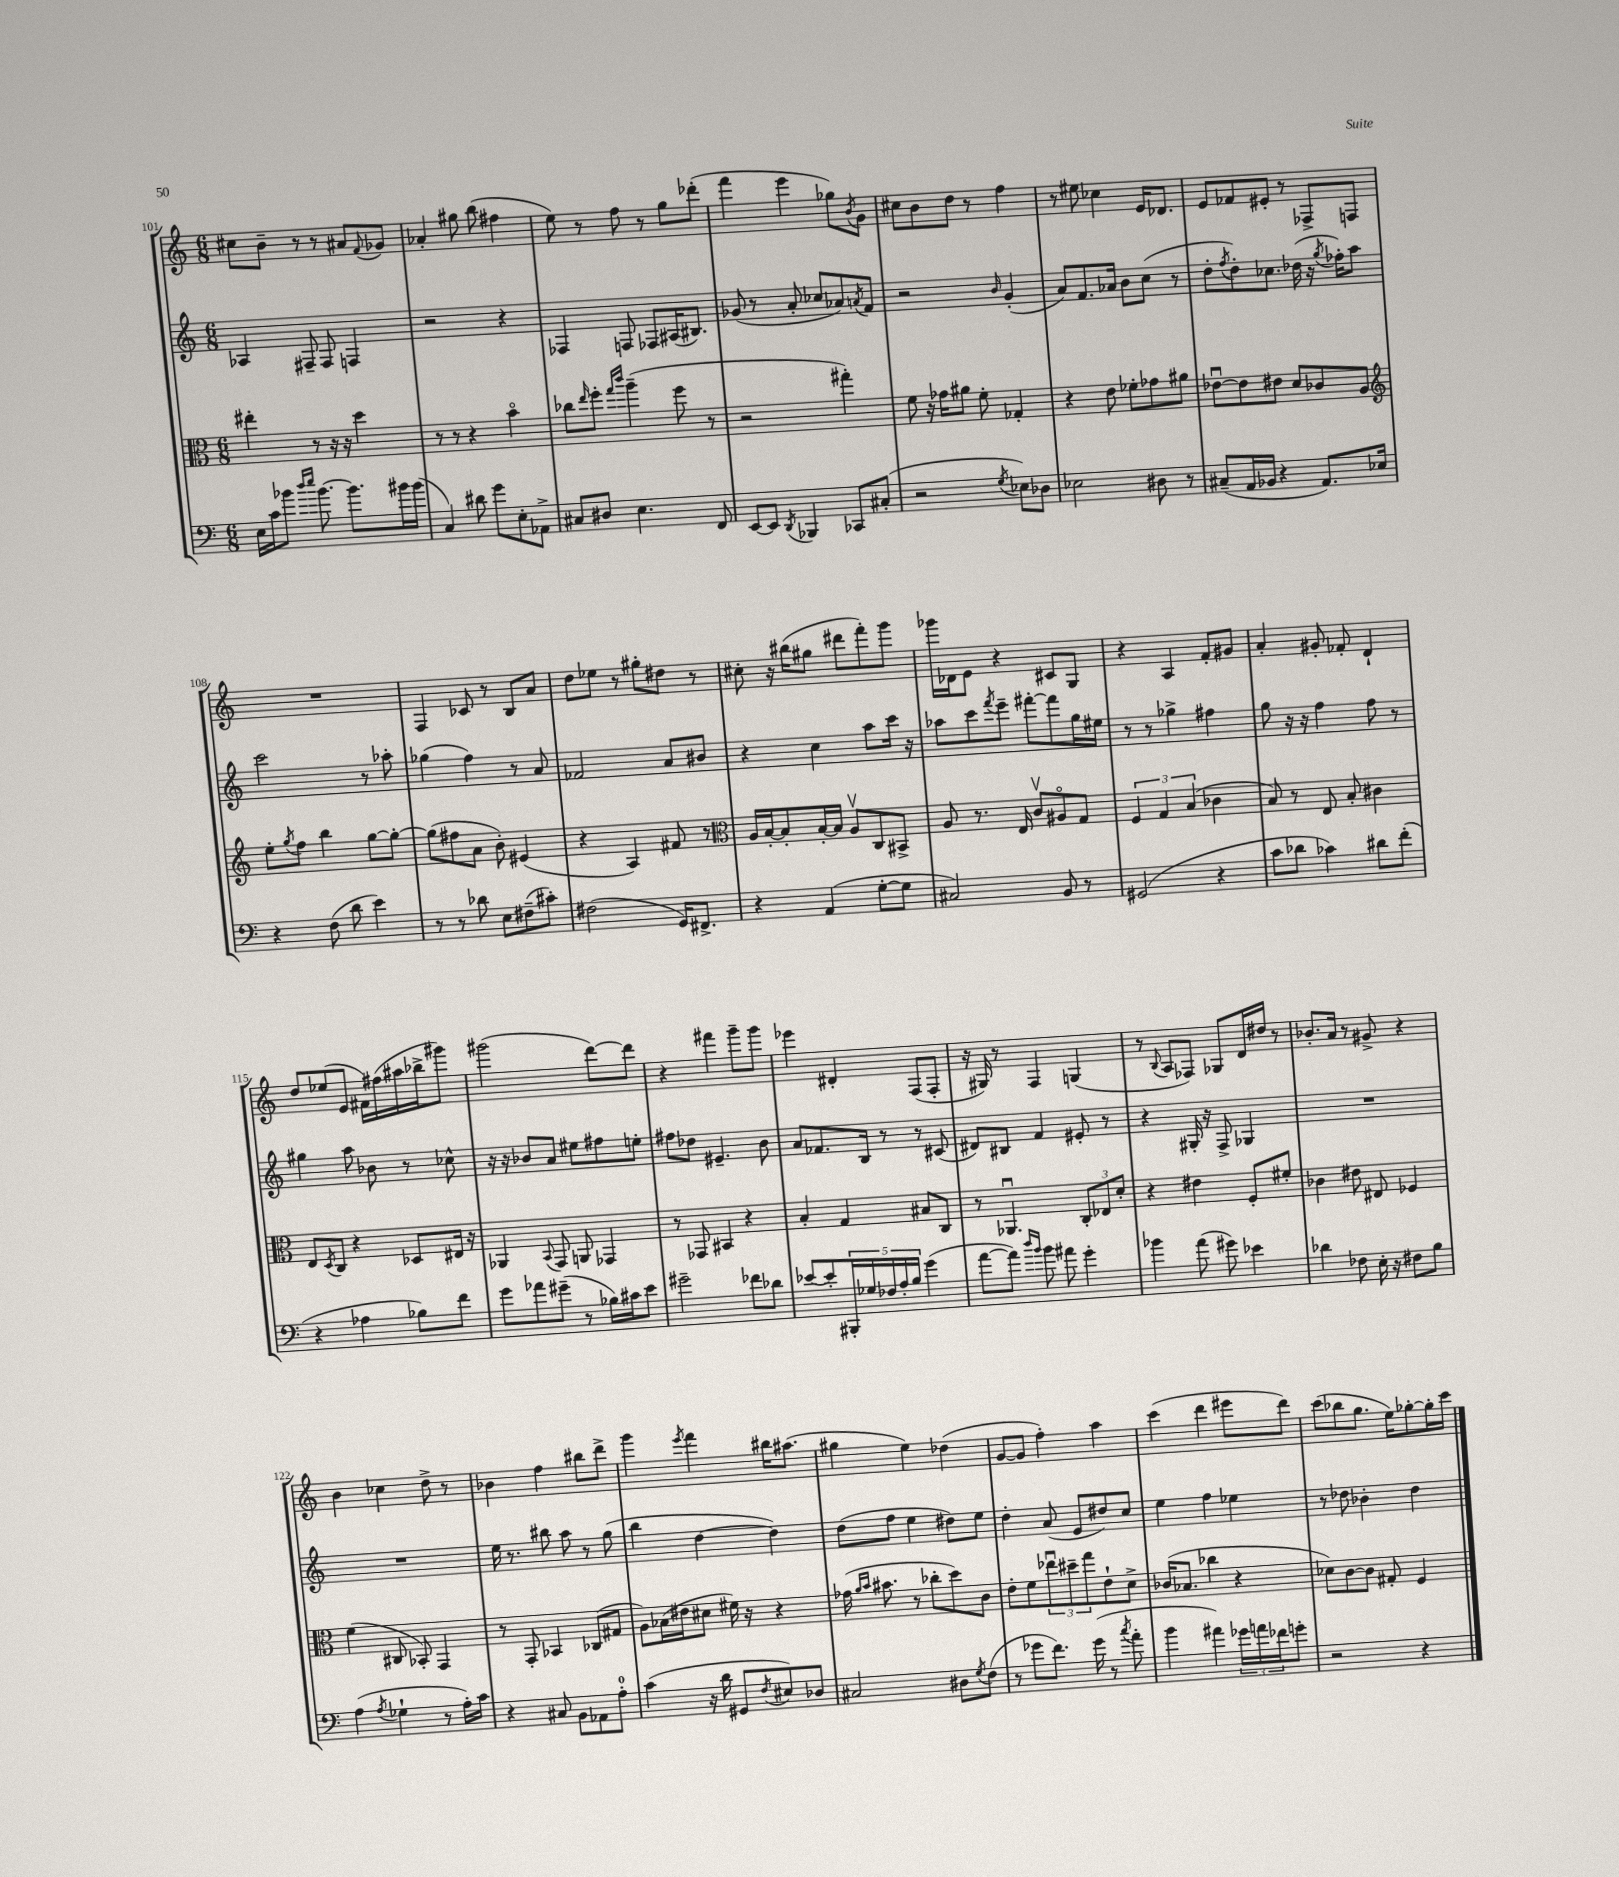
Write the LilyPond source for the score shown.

<<
\new StaffGroup <<
\new Staff = "s0" {
    \clef treble \key c \major \numericTimeSignature \time 6/8
    cis''8 b'8-- r8 r8 ais'8 \appoggiatura { f'8 } ges'8 |
    aes'4-. gis''8 b''8( fis''4 |
    e''8) r8 f''8 r8 g''8 des'''8-.( |
    f'''4 e'''4 ges''8) \acciaccatura { b'8 } g'8 |
    cis''8 b'8 d''8 r8 f''4 |
    r8 eis''8 ces''4 e'16 des'8. |
    e'8 fes'8 eis'8-. r8 fes8-> f8 |
    R2. |
    f4 ces'8 r8 b8 a'8 |
    d''8 ees''8 r8 gis''8-. dis''8 r8 |
    cis''8-. r16 bis''16( gis''8 dis'''8 f'''8-.) g'''8 |
    ges'''16 des'16 e'8 r4 cis'8 g8 |
    r4 a4 f'8-. gis'8 |
    a'4-. gis'8-. fes'8-. d'4-! |
    d''8 ees''8( e'8 fis'16) fis''16( ais''16 bes''16-> gis'''8) |
    gis'''2( d'''8~) d'''8 |
    r4 fis'''4 g'''8-- g'''8 |
    ees'''4 dis'4-. f8( f8-. |
    r16 gis16) r8 f4 g4( |
    r8 \appoggiatura { b8 } a8 fes8) ges8 d'16 dis''16 r8 |
    bes'8.-. a'16 r8 gis'8-> r4 |
    b'4 ces''4 d''8-> r8 |
    bes'4 f''4 bis''8 d'''8-> |
    g'''4 \acciaccatura { e'''8 } f'''4 bis''16 ais''8.( |
    gis''4 e''4) des''4( |
    g'8~ g'8 f''4-.) a''4 |
    c'''4( d'''4 eis'''8 d'''8) |
    c'''8( bes''8 g''8. e''16) ges''8~-. ges''16-. c'''16 \bar "|." |
}
\new Staff = "s1" {
    \clef treble \key c \major \numericTimeSignature \time 6/8
    aes4 fis8-- fis8 f4 |
    r2 r4 |
    fes4 f8 fes8 ais16( bis8.) |
    ges'8( r8 a'8-. ces''8 aes'8) \acciaccatura { a'8 } f'8 |
    r2 \grace { b'16 } g'4-.( |
    a'8) f'8. aes'16 b'8 c''8( r8 |
    d''8-. \acciaccatura { f''8 } d''8-.) ces''8. des''16( r16 \acciaccatura { g''8 } fes''16-.) a''8 |
    c'''2 r8 aes''8-. |
    ges''4( f''4) r8 a'8 |
    fes'2 a'8 bis'8 |
    r4 c''4 a''8 c'''16 r16 |
    aes''8 c'''8 \acciaccatura { f'''8 } e'''8-- fis'''8~-. fis'''8 g''16 eis''16 |
    r8 r8 ges''4-> fis''4 |
    g''8 r16 r16 f''4 f''8 r8 |
    gis''4 a''8 bes'8 r8 ces''8-^ |
    r16 r16 bes'8 a'8 eis''8 fis''8 e''8-. |
    fis''8 des''8 eis'4.-- b'8 |
    a'8 fes'8. b16 r8 r8 cis'8( |
    dis'8) bis8 f'4 eis'8-. r8 |
    r4 gis16-. r16 f8-> ges4 |
    R2. |
    R2. |
    e''16 r8. bis''8 a''8 r8 g''8( |
    b''4 d''4~ d''4) |
    d''8( f''8 e''4 dis''8) e''8 |
    d''4-. a'8( e'8 dis''8) c''8 |
    e''4 f''4 ees''4 |
    r8 des''8 bes'4-. des''4 \bar "|." |
}
\new Staff = "s2" {
    \clef alto \key c \major \numericTimeSignature \time 6/8
    eis''4-. r8 r16 r16 d''4 |
    r8 r8 r4 b'4\flageolet |
    ces''8 \grace { e''16 } f''8-. \grace { g''16 c'''16 } a''4--( f''8 r8 |
    r2 gis''4-.) |
    f'8 r16 ges'16 ais'8 f'8-. ges4-. |
    r4 e'8 fes'8-. ges'8 ais'8 |
    ees'8~\downbow ees'8 eis'8 d'8 ces'8 a8 |
    \clef treble e''8-. \acciaccatura { g''8 } f''8 b''4 g''8~ g''8~-. |
    g''8( fis''8 a'8 b'8-.) eis'4( |
    r4 a4) fis'8 r8 |
    \clef alto a16 b16~-. b8-. b16~-. b16 a8\upbow c8 bis,8-> |
    a8 r8. e16 c'8\upbow ais8\flageolet g8 |
    \tuplet 3/2 { f4 g4 b4( } ces'4 |
    b8) r8 e8 b8-. cis'4 |
    e8 \acciaccatura { d8 } c8 r4 des8 eis16 r16 |
    aes,4 \appoggiatura { b,8 } g,8 a,8 ges,4 |
    r8 ges,8 bis,4 r4 |
    b4-. g4 bis8 c8 |
    r8 aes,4.\downbow \tuplet 3/2 { c8-. ees8 d'8-. } |
    r4 eis'4 f8-. fis'8-. |
    ces'4 eis'8 eis8 fes4 |
    f'4( cis8 bes,8-.) g,4 |
    r8 g,8-. bes,4 ces8( gis8 |
    a8) bes16( eis'16 dis'8 fis'16) r16 r4 |
    ges'16( \grace { a'16 b'16 } bis'8. r8 ces''8-. d''8) c'8 |
    e'8-. f'8 \tuplet 3/2 { ees''8\downbow dis''8-- g''8 } e'8-! d'8-> |
    ces'16( bes8. ces''4 r4 |
    des'8) c'8~ c'8 gis8-. f4 \bar "|." |
}
\new Staff = "s3" {
    \clef bass \key c \major \numericTimeSignature \time 6/8
    e16 c'16 bes'8 \grace { d''16 e''16 } bes'8.~ bes'8. bis'16 bis'16( |
    c4) dis'8 g'8 e8-. aes,8-> |
    cis8 dis8 e4. f,8 |
    e,8~ e,8 \acciaccatura { d,8 } bes,,4 ces,8 cis8-.( |
    r2 \acciaccatura { g8 } ees8) des8 |
    ees2 dis8 r8 |
    cis8--( a,16 bes,16 r4 a,8.) ees16 |
    r4 f8( d'8 e'4) |
    r8 r8 des'8 e8 fis8--( cis'8-.) |
    fis2( g,16) fis,8.-> |
    r4 a,4( g8~-. g8 |
    cis2) b,8 r8 |
    gis,2( r4 |
    c'8 des'8 ces'4) dis'8 f'8-.( |
    r4 aes4 bes8) f'8 |
    g'8 aes'8 gis'8--( r8 bes16) cis'16 e'8 |
    gis'2-- fes'8 des'8 |
    ees'8~ ees'8-. \tuplet 5/4 { bis,,16-. ges16 fes16 a16-. b16 } g'4( |
    a'8~ a'8) \grace { d''16 b'16 } b'8 ais'8 g'4-. |
    bes'4 a'8( gis'8) ees'4 |
    des'4 fes8 e16-. r16 fis8 b8 |
    a4( \acciaccatura { a8 } ges4-! r8 a16-.) c'16 |
    r4 cis8 b,8 aes,8 a8-0-. |
    c'4( r16 d'16 gis,8 \acciaccatura { f8 } eis8) des8 |
    cis2 dis8 \acciaccatura { g8 } f8( |
    r8 ges'8 f'8.) ges'16( r8 \acciaccatura { c''8 } a'8-. |
    b'4 ais'4) \tuplet 3/2 { ges'16 a'16 fes'16 } g'8-. |
    r2 r4 \bar "|." |
}
>>
>>
\layout { \context { \Score currentBarNumber = #101 } }
